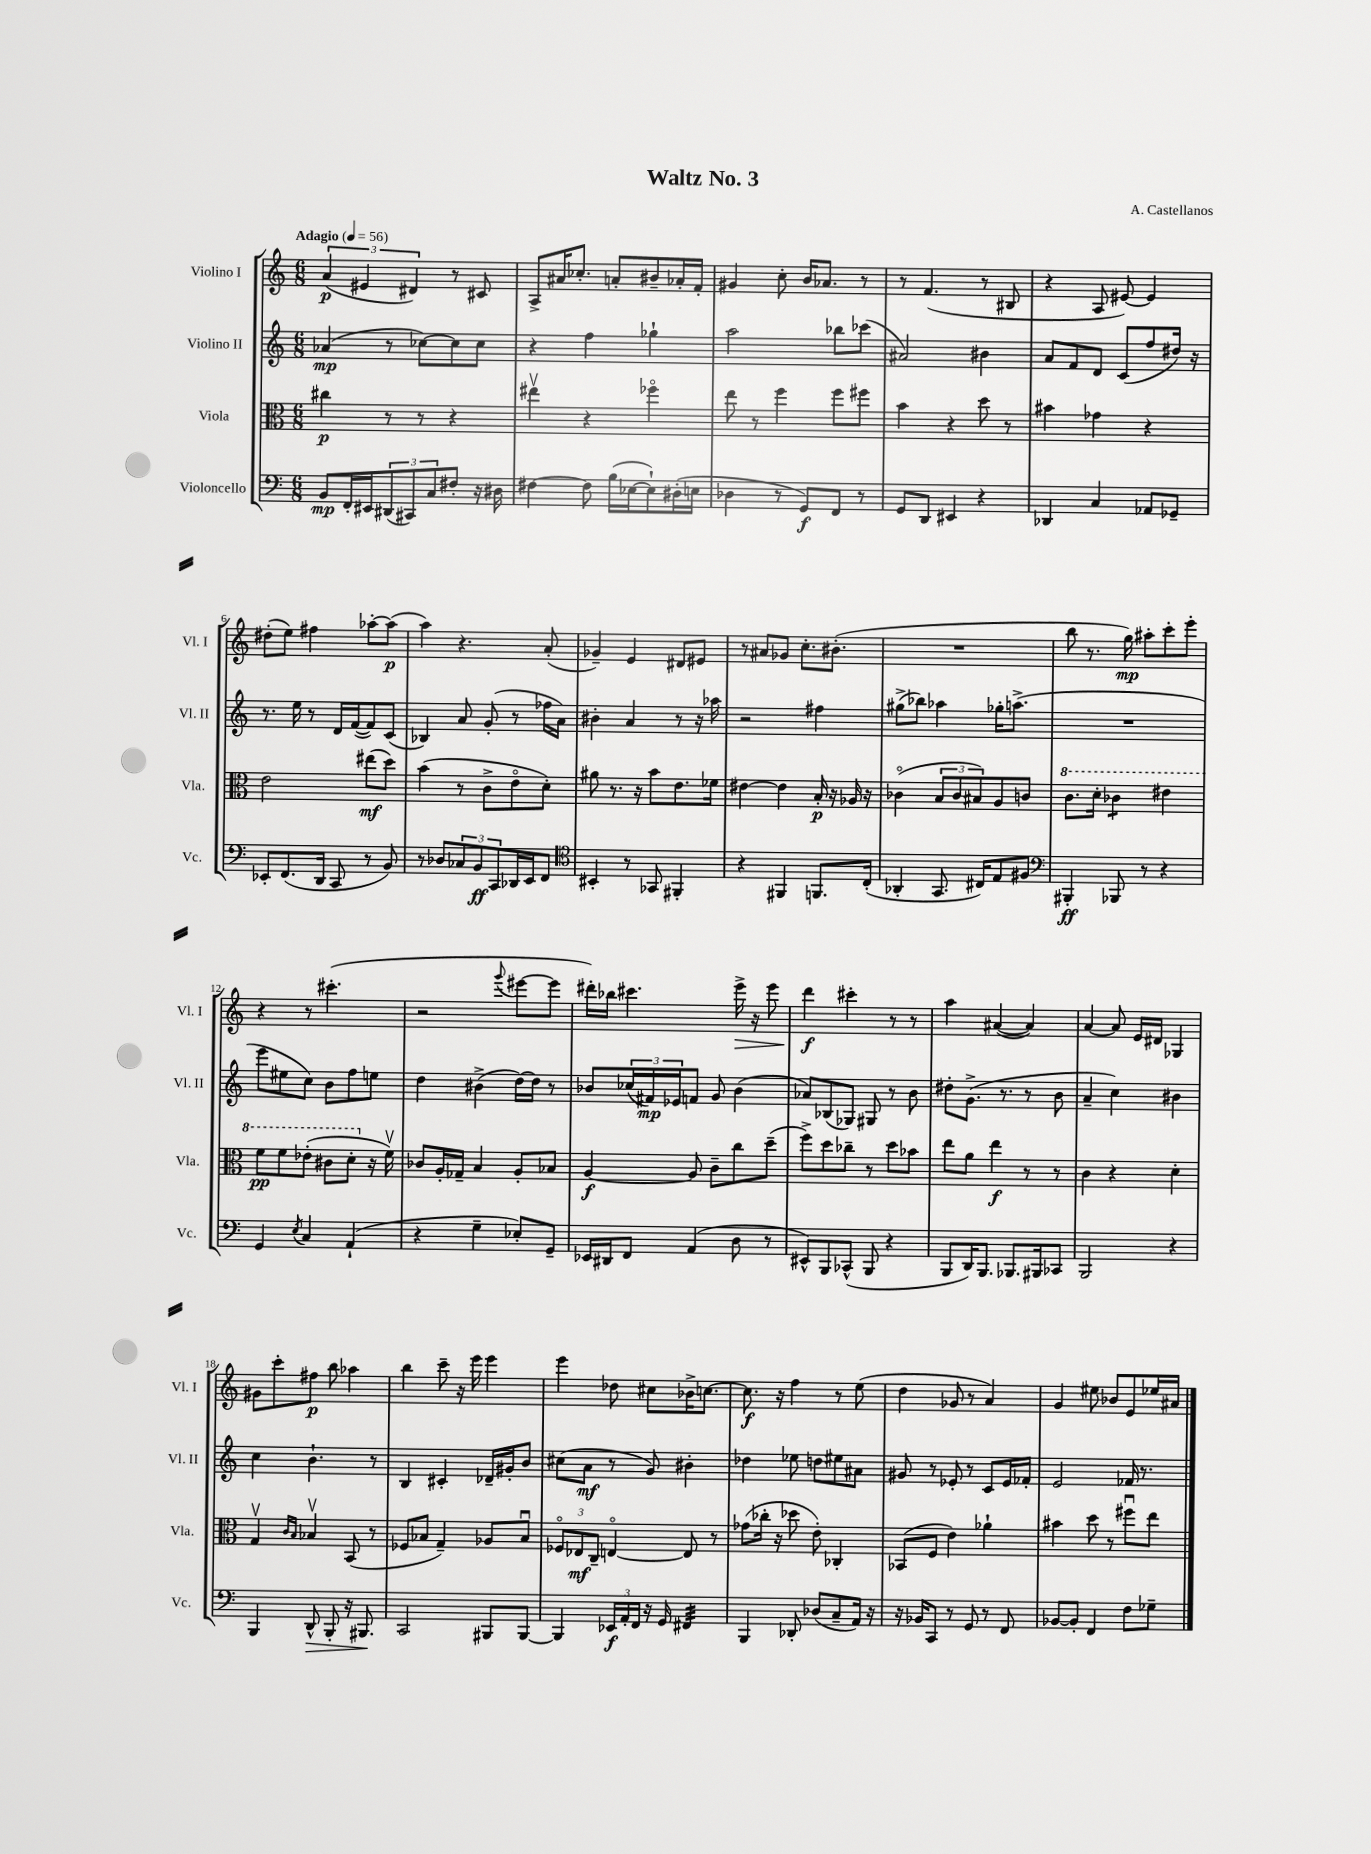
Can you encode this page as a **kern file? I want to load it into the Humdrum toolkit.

**kern	**kern	**kern	**kern
*staff4	*staff3	*staff2	*staff1
*clefF4	*clefC3	*clefG2	*clefG2
*k[]	*k[]	*k[]	*k[]
*M6/8	*M6/8	*M6/8	*M6/8
*MM56	*MM56	*MM56	*MM56
8BB/L	4cc#\	(4a-/	(6a/
16FF'/L	.	.	.
.	.	.	6e#/
16EE#/J	.	.	.
(12DD#/	8r	8r	.
12CC#/)	.	.	6d#/)
.	8r	[8cc-\L)	.
12C/	.	.	.
8F#'/J	4r	8cc-\]	8r
16r	.	8cc-\J	8c#/
16D#\	.	.	.
=	=	=	=
[4F#\	4ee#v\	4r	8A^/L
.	.	.	16a#/K
.	.	.	8.cc-'/J
8F#\]	4r	4ff\	.
(16B\LL	.	.	8a'/L
[16E-\J	.	.	.
8E-`\])	4ff-o\	4gg-`\	8b#~/
(16D#'\L	.	.	16a-'/L
16E\JJ	.	.	16f'/JJ
=	=	=	=
4D-\	8ee\	2aa\	4g#/
.	8r	.	.
8r	4ff\	.	8cc'\
8GG/L)	.	.	16b/LK
.	.	.	8.a-/J
8FF/J	8ff\L	8bb-\L	.
8r	8ff#\J	(8ccc-\J	8r
=	=	=	=
8GG/L	4b\	2a#/)	8r
8DD/J	.	.	(4.f/
4EE#/	4r	.	.
4r	8dd\	4b#\	8r
.	8r	.	8B#/
=	=	=	=
4DD-/	4b#\	8a/L	4r
.	.	8f/	.
4C/	4g-\	8d/J	8A/
.	.	(8c/L	[8e#/)
8AA-/L	4r	8ff/	4e#/]
8GG-~/J	.	16dd#/Jk)	.
.	.	16r	.
=	=	=	=
8EE-'/L	2e\	8.r	(8dd#'\L
(8.FF/	.	.	8ee\J)
.	.	16ee\	.
.	.	8r	4ff#\
16DD/Jk	.	.	.
8CC/	.	16d/LL	.
.	.	([16f/J	.
8r	(8ee#\L	8f/])	[8aa-'\L
8BB/)	8dd\J)	(8c/J	(8aa-\]J
=	=	=	=
8r	(4b\	4B-/)	4aa\)
8D-/L	.	.	.
12C-/	8r	8a/	4.r
12BB/	.	.	.
.	8c^\L	(8g'/	.
12CC/	.	.	.
16DD-/L	8eo\	8r	.
16EE/J	.	.	.
8FF/J	8d'\J)	16ff-\LL	(8a'/
.	.	16a\JJ)	.
=	=	=	=
*clefC4	*	*	*
4BB#'/	8a#\	4b#'\	4g-~/)
.	8.r	.	.
8r	.	4a/	4e/
.	16r	.	.
8GG-/	8b\L	.	.
4FF#'/	8.e\	8r	8d#/L
.	.	16r	8e#/J
.	16f-\Jk	16aa-\	.
=	=	=	=
4r	[4e#\	2r	8r
.	.	.	8a#/L
4FF#/	4e#\]	.	8g-/J
.	.	.	8.cc'\L
8.FF/L	16B'/	4ff#\	.
.	16r	.	(8.b#'\J
.	16A-/	.	.
(16C'/Jk	16r	.	.
=	=	=	=
4AA-'/	(4c-o\	(8gg#^\L	2.r
.	.	8bb-\J)	.
8.GG/	12B/L	4aa-\	.
.	12c-/	.	.
.	12B#/)	.	.
16C#/LK)	.	.	.
8E/	8A/	16gg-'\LK	.
.	.	(8.aa^\J	.
8F#/J	8c/J	.	.
=	=	=	=
*clefF4	*	*	*
4BBB#'/	8.cc\L	2.r	8bb\
.	.	.	8.r
.	16dd'\Jk	.	.
8BBB-/	4cc-\	.	.
.	.	.	16gg\)
8r	.	.	8aa#'\L
4r	4ee#\	.	8ccc'\
.	.	.	8eee'\J
=	=	=	=
4GG/	8ff\L	8eee\L	4r
.	8ff\	8ee#\	.
8qE/	.	.	.
4C/	(8ee-'\J	8cc\J)	8r
.	8cc#\L	8b\L	(4.ccc#'\
(4AA`/	8dd'\J	8ff\	.
.	16r	8ee\J	.
.	16fv\)	.	.
=	=	=	=
4r	8c-/L	4dd\	2r
.	16A'/L	.	.
.	16G-~/JJ	.	.
4G~\	4B/	(4b#^\	.
.	.	.	8qqggg/
8E-'/L)	8A'/L	[16dd\LL)	[8eee#\L
.	.	16dd\]JJ	.
8GG~/J	8B-/J	8r	8eee#\]J
=	=	=	=
16EE-/LL	[4A/	8b-/L	16ddd#'\LL)
16DD#/J	.	.	16bb-\JJ
8FF/J	.	(24cc-/L	4.ccc#\
.	.	24f#/)	.
.	.	24e-/J	.
(4AA/	8A/]	8f/J	.
.	8c~\L	8g/	.
8D\	8cc\	(4b-\	16eee^\
.	.	.	16r
8r	(8dd~\J	.	8eee\
=	=	=	=
8EE#^^/L)	8ff^\L)	8a-/L)	4ddd\
8BBB/	8dd\	(8B-/	.
(8CC-^^/J	8cc-~\J	8G-/J)	4ccc#'\
8BBB/	8r	8G#/	.
4r	8dd\L	8r	8r
.	8b-\J	8b\	8r
=	=	=	=
8BBB/L	8ee\L	8dd#'\L	4aa\
16DD/K)	8a\J	(8.g^\J	.
8.BBB/J	.	.	.
.	4ee\	.	([4a#/
.	.	8.r	.
8.BBB-/L	.	.	.
.	8r	8r	4a#/])
16BBB#/k	.	.	.
8CC-/J	8r	8b\	.
=	=	=	=
2BBB/	4c\	4a~/	[4a/
.	4r	4cc\)	8a/]
.	.	.	16e/LL
.	.	.	16d#/JJ
4r	4d'\	4b#\	4G-/
=	=	=	=
4BBB/	4Gv/	4cc\	8g#\L
.	.	.	8ccc'\
.	16qqc/LL	.	.
.	16qqB/JJ	.	.
8DD^^/	4B-v/	4.b`\	8ff#\J
8BBB'/	.	.	8bb\
16r	(8BB/	.	4aa-\
8.BBB#/	.	.	.
.	8r	8r	.
=	=	=	=
2CC/	8F-/L	4B/	4bb\
.	8B-/J	.	.
.	4G~/)	4c#'/	8ccc~\
.	.	.	16r
.	.	.	16eee\
8BBB#/L	8A-/L	16d-~/LL	4eee\
.	.	16g#'/J	.
[8BBB#/J	8B-u/J	8b/J	.
=	=	=	=
4BBB#/]	12F-o/L	(8cc#\L	4eee\
.	12E-/	.	.
.	.	8a\J	.
.	12C~/J	.	.
24EE-/LL	[4Eo/	8r	8dd-\
24AA'/	.	.	.
24FF/JJ	.	.	.
16r	.	8g/)	8cc#\L
16GG/	.	.	.
4FF#/	8E/]	4b#'\	16b-^\K
.	.	.	[8.cc\J
.	8r	.	.
=	=	=	=
4BBB/	(8g-\L	4dd-\	8.cc\]
.	16cc-'\Jk	.	.
.	16r	.	16r
8DD-'/	8dd-\	8ee-\	4ff\
(8D-/L	8e'\)	8dd\L	.
8C~/	4C-'/	8ee#\	8r
16AA/Jk)	.	8a#\J	(8ee\
16r	.	.	.
=	=	=	=
16r	(8BB-/L	8g#/	4dd\
16BB-/LK	.	.	.
8CC/J	8F/J	8r	.
8r	4e\)	8e-'/	8g-/
8GG/	.	8r	8r
8r	4a-`\	8c/L	4a/)
8FF/	.	16e-/L	.
.	.	16f-'/JJ	.
=	=	=	=
[8BB-/L	4b#\	2e/	4g/
8BB-'/]J	.	.	.
4FF/	8dd\	.	8ee#\
.	8r	.	8b-/L
8F\L	8ff#u\L	16f-/	8e/
.	.	8.r	.
8G-~\J	8ee\J	.	16ee-/L
.	.	.	16a#/JJ
==	==	==	==
*-	*-	*-	*-
